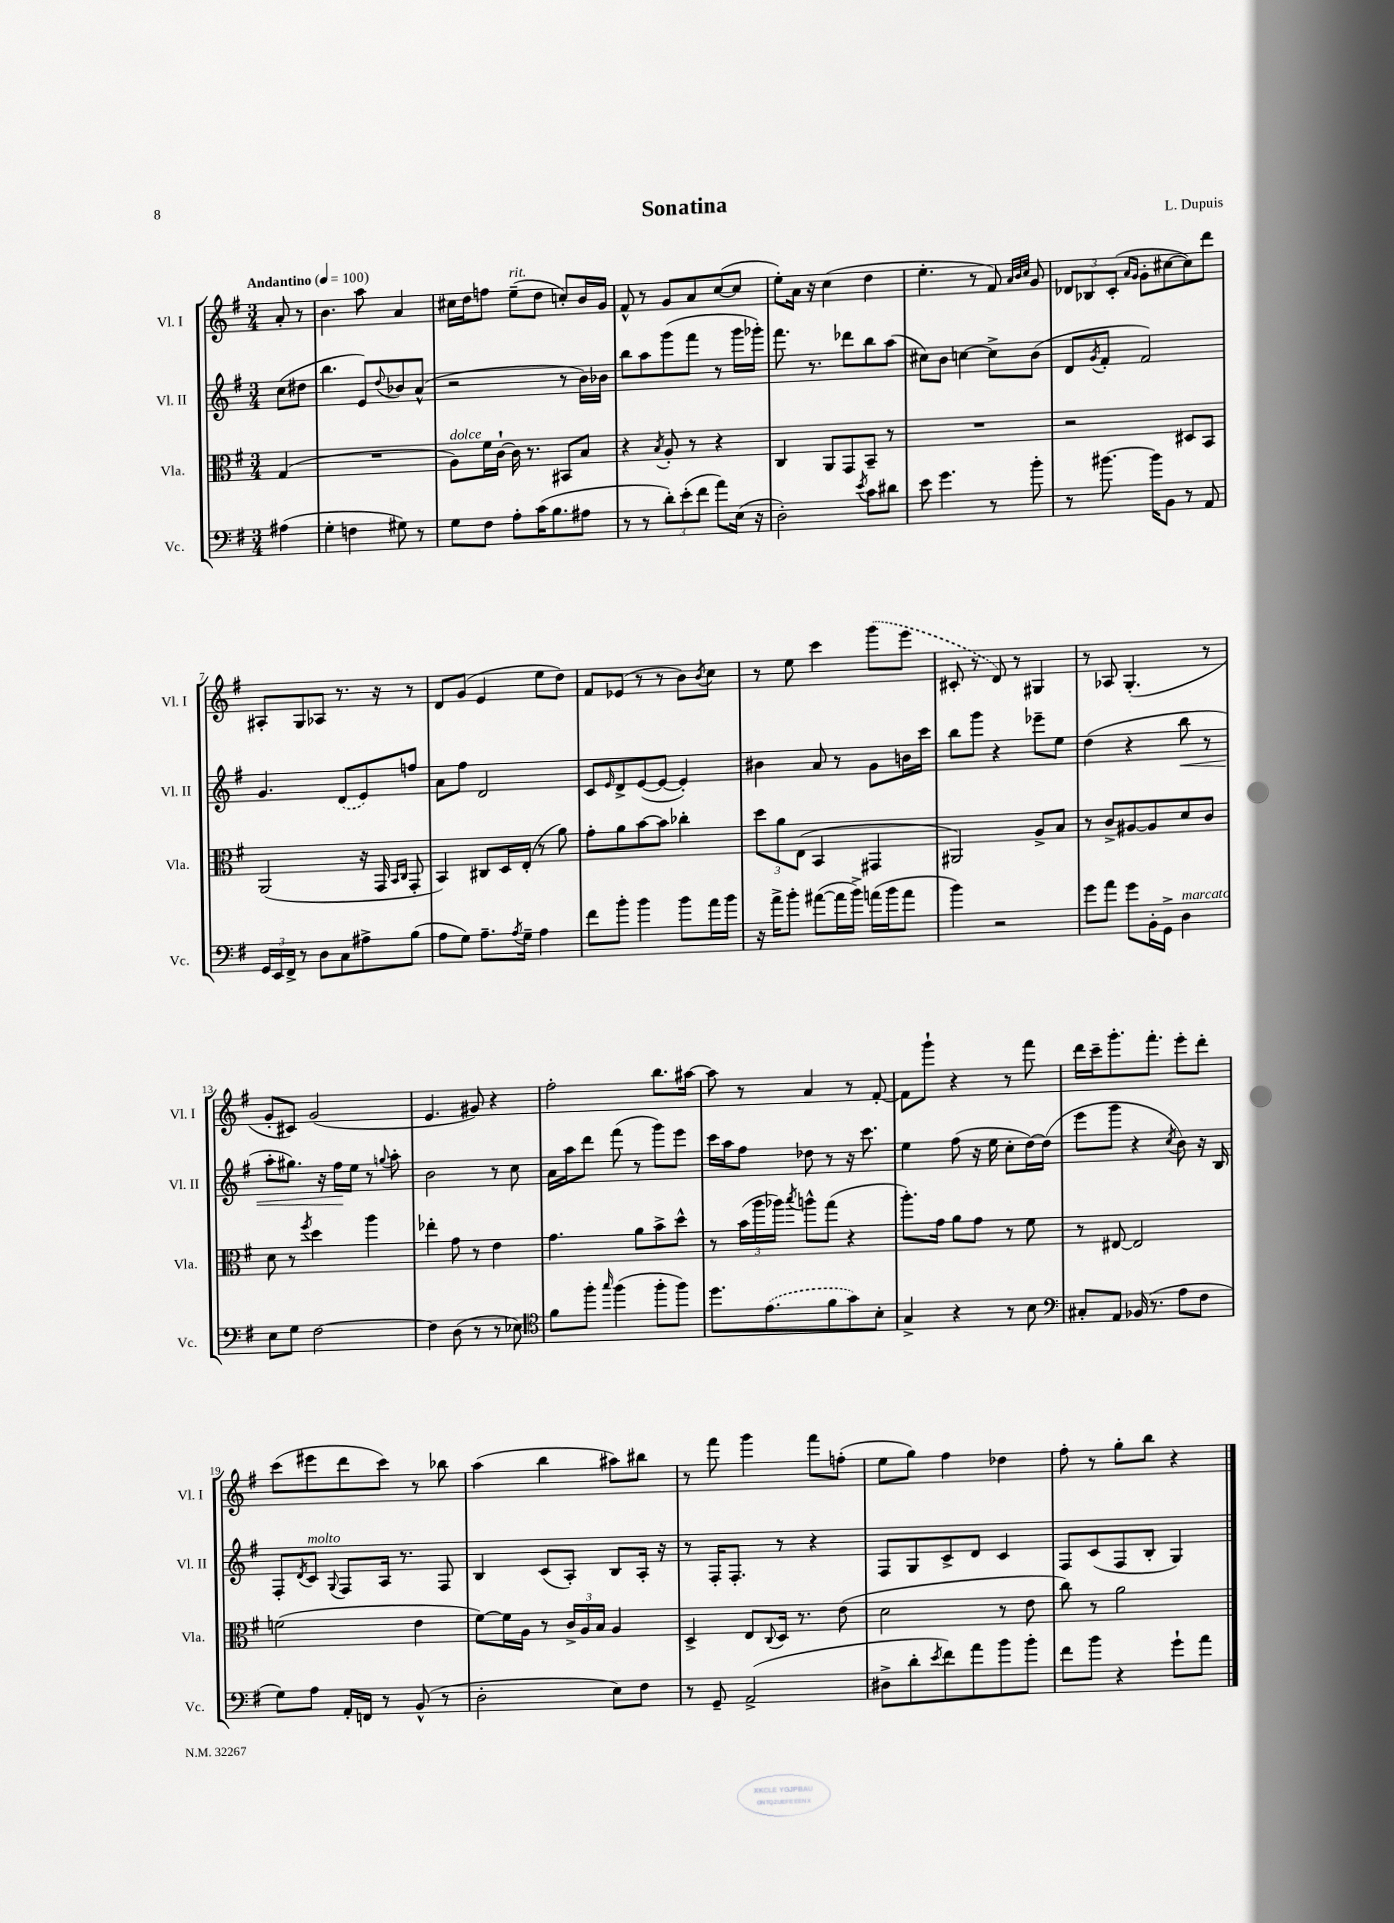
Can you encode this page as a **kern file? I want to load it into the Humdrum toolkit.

**kern	**kern	**kern	**kern
*staff4	*staff3	*staff2	*staff1
*clefF4	*clefC3	*clefG2	*clefG2
*k[f#]	*k[f#]	*k[f#]	*k[f#]
*M3/4	*M3/4	*M3/4	*M3/4
*MM100	*MM100	*MM100	*MM100
(4A#	(4G	(8cc	8a'
.	.	8dd#	8r
=	=	=	=
4G'	2.r	4.bb	4.b
4F	.	.	.
.	.	8e)	8aa
.	.	8qqdd	.
8G#)	.	8b-	4a
8r	.	(8a^^	.
=	=	=	=
8G	8A)	2r	16cc#
.	.	.	16dd
8F#	16f#	.	8ff
.	[16c`	.	.
8A'	16c]	.	(8ee~
.	8.r	.	.
(16c	.	.	8dd
8.B	.	.	.
.	8BB#	8r	8cc')
8A#	8B	16b)	16b
.	.	16b-	16g
=	=	=	=
8r	4r	8bb	8f#^^
8r	.	8aa	8r
.	8qB	.	.
12d')	8A'	(8ggg	8g
(12e'	.	.	.
.	8r	8fff#	8a
12f#	.	.	.
8a)	4r	8r	([8cc
(16E	.	16ggg	8cc]
16r	.	16ggg-')	.
=	=	=	=
2D')	4C	8.fff#	8ee')
.	.	.	16a
.	.	8.r	16r
.	8AA	.	(4cc
.	8GG	8ddd-	.
8qe	.	.	.
8c	8BB~	8bb	4dd
8d#	8r	(8aa	.
=	=	=	=
8e	2.r	8cc#)	4.ee'
4.g	.	8b	.
.	.	[4cc	.
.	.	.	8r
8r	.	8cc^]	8f#)
.	.	.	32qqa
.	.	.	32qqb
.	.	.	32qqcc
8b'	.	(8b	8g
=	=	=	=
8r	2r	8d	12d-
.	.	.	12B-
.	.	8qg	.
[8.b#	.	8f#'	.
.	.	.	(12c'
.	.	.	16qqa
.	.	.	16qqg
.	.	2f#)	8g'
16b#]	.	.	.
8BB	.	.	[8cc#
8r	8D#	.	8cc#])
8AA	8BB	.	8ddd
=	=	=	=
24GG	(2AA	4.g	8A#'
24EE	.	.	.
24FF#^	.	.	.
8r	.	.	8G
8D	.	.	8A-
8C	.	(8d	8.r
8A#^	16r	8e)	.
.	16GG	.	16r
.	16qqBB	.	.
.	16qqC	.	.
(8B	8GG'	8ff	8r
=	=	=	=
8A	4BB)	8a	8d
8G)	.	8ff#	(8g
8.A~	8C#	2d	4e
.	16D	.	.
8qA	.	.	.
16G~	(16E'	.	.
4A	8r	.	8ee
.	8a)	.	8dd)
=	=	=	=
8f#	8g'	8c	8f#
.	.	16qqe	.
8b'	8a	8d^	(8e-
4b	[8b	([8e	8r
.	8b]	8e_	8r
8b	4cc-'	4e'])	8b)
.	.	.	8qb
16a	.	.	8cc
16b	.	.	.
=	=	=	=
16r	12dd	4b#	8r
16a^	.	.	.
.	12a	.	.
8b'	.	.	8ee
.	(12E	.	.
([8a#	4BB	8a	4ccc
16a#]	.	8r	.
16b^)	.	.	.
(16a	4GG#	8g	(8ggg
16b	.	.	.
8a	.	16b	8eee
.	.	16ccc	.
=	=	=	=
4b)	2AA#)	8bb	8c#'
.	.	8ggg	8r
2r	.	4r	8d)
.	.	.	8r
.	8A^	8eee-~	4G#
.	8B	8ee	.
=	=	=	=
8g	8r	(4dd	8r
8a	8c^	.	8A-
8g	[8A#	4r	(4.G'
16BB'	8A#]	.	.
16GG^	.	.	.
4D	8d	8bb	.
.	8c	8r	8r
=	=	=	=
8E	8d	8aa'	8g'
8G	8r	8.gg#)	8c#)
.	8qff#	.	.
[2F#	4dd	.	(2g
.	.	16r	.
.	.	16ff#	.
.	.	16ee	.
.	4aa	8r	.
.	.	8qqgg	.
.	.	8aa'	.
=	=	=	=
4F#]	4ee-'	2b	4.e
(8D	8g	.	.
8r	8r	.	8g#)
8r	4e	8r	4r
8E-)	.	8cc	.
=	=	=	=
*clefC4	*	*	*
8f#	4.g	16a	2ff#'
.	.	16aa	.
8ff#'	.	8ddd	.
16qqgg	.	.	.
(4ff#	.	(8fff#	.
.	8a	8r	.
8ff#'	8b^	8ggg)	8.bb
8ff#)	8dd^^	8eee	.
.	.	.	[16aa#
=	=	=	=
8.dd	8r	16ccc	8aa#]
.	.	16aa	.
.	(24b	8ff#	8r
.	24aa	.	.
(8.e	.	.	.
.	24aa-)	.	.
.	8qbb	.	.
.	8aa^^	8dd-	4a
8f#	(8gg	8r	.
8g)	4r	16r	8r
.	.	8.ccc	.
8B'	.	.	[8f#'
=	=	=	=
4G^	8.aa')	4ee	8f#]
.	.	.	8ggg`
.	16g	.	.
4r	8a	(8ff#	4r
.	8g	16r	.
.	.	16ee	.
8r	8r	8cc'	8r
8B	8f#	[16dd)	8fff#
.	.	(16dd]	.
=	=	=	=
*clefF4	*	*	*
8C#'	8r	8eee	16ddd
.	.	.	16ccc~
8AA	[8E#	8ggg	8.ggg'
(16BB-	2E#]	4r	.
8.r	.	.	8.fff#'
.	.	8qcc	.
8A	.	8b)	8eee'
8F#	.	16r	8ddd'
.	.	16B	.
=	=	=	=
8G)	(2f	8F#'	(8ccc
.	.	8qd	.
8A	.	8c	8eee#
.	.	8qqG	.
16AA'	.	8F#	8ddd
16FF	.	.	.
8r	.	16A	8ccc)
.	.	8.r	.
(8BB^^	4e	.	8r
8r	.	8F#	8bb-
=	=	=	=
2D'	[8f#)	4B	(4aa
.	16f#]	.	.
.	16A	.	.
.	8r	(8c	4bb
.	24c^	8A')	.
.	24A	.	.
.	24B	.	.
8E)	4A	8B	8aa#)
8F#	.	16A'	8bb#
.	.	16r	.
=	=	=	=
8r	4D^	8r	8r
8GG~	.	16F#'	8fff#
.	.	8.F#'	.
(2AA^	8E	.	4ggg
.	8qqC	.	.
.	16D	8r	.
.	8.r	.	.
.	.	4r	8fff#
.	(8e	.	(8ff'
=	=	=	=
8D#^	2d	8F#	8ee
8d'	.	8G	8gg)
8qe	.	.	.
8f#)	.	8c^	4ff#
8a	.	8d	.
8b	8r	4c	4dd-
8b'	8e	.	.
=	=	=	=
8f#	8cc)	8F#	8ff#'
8b	8r	(8c	8r
4r	2a	8F#	8gg'
.	.	8B'	8bb
8g`	.	4G)	4r
8a	.	.	.
==	==	==	==
*-	*-	*-	*-
